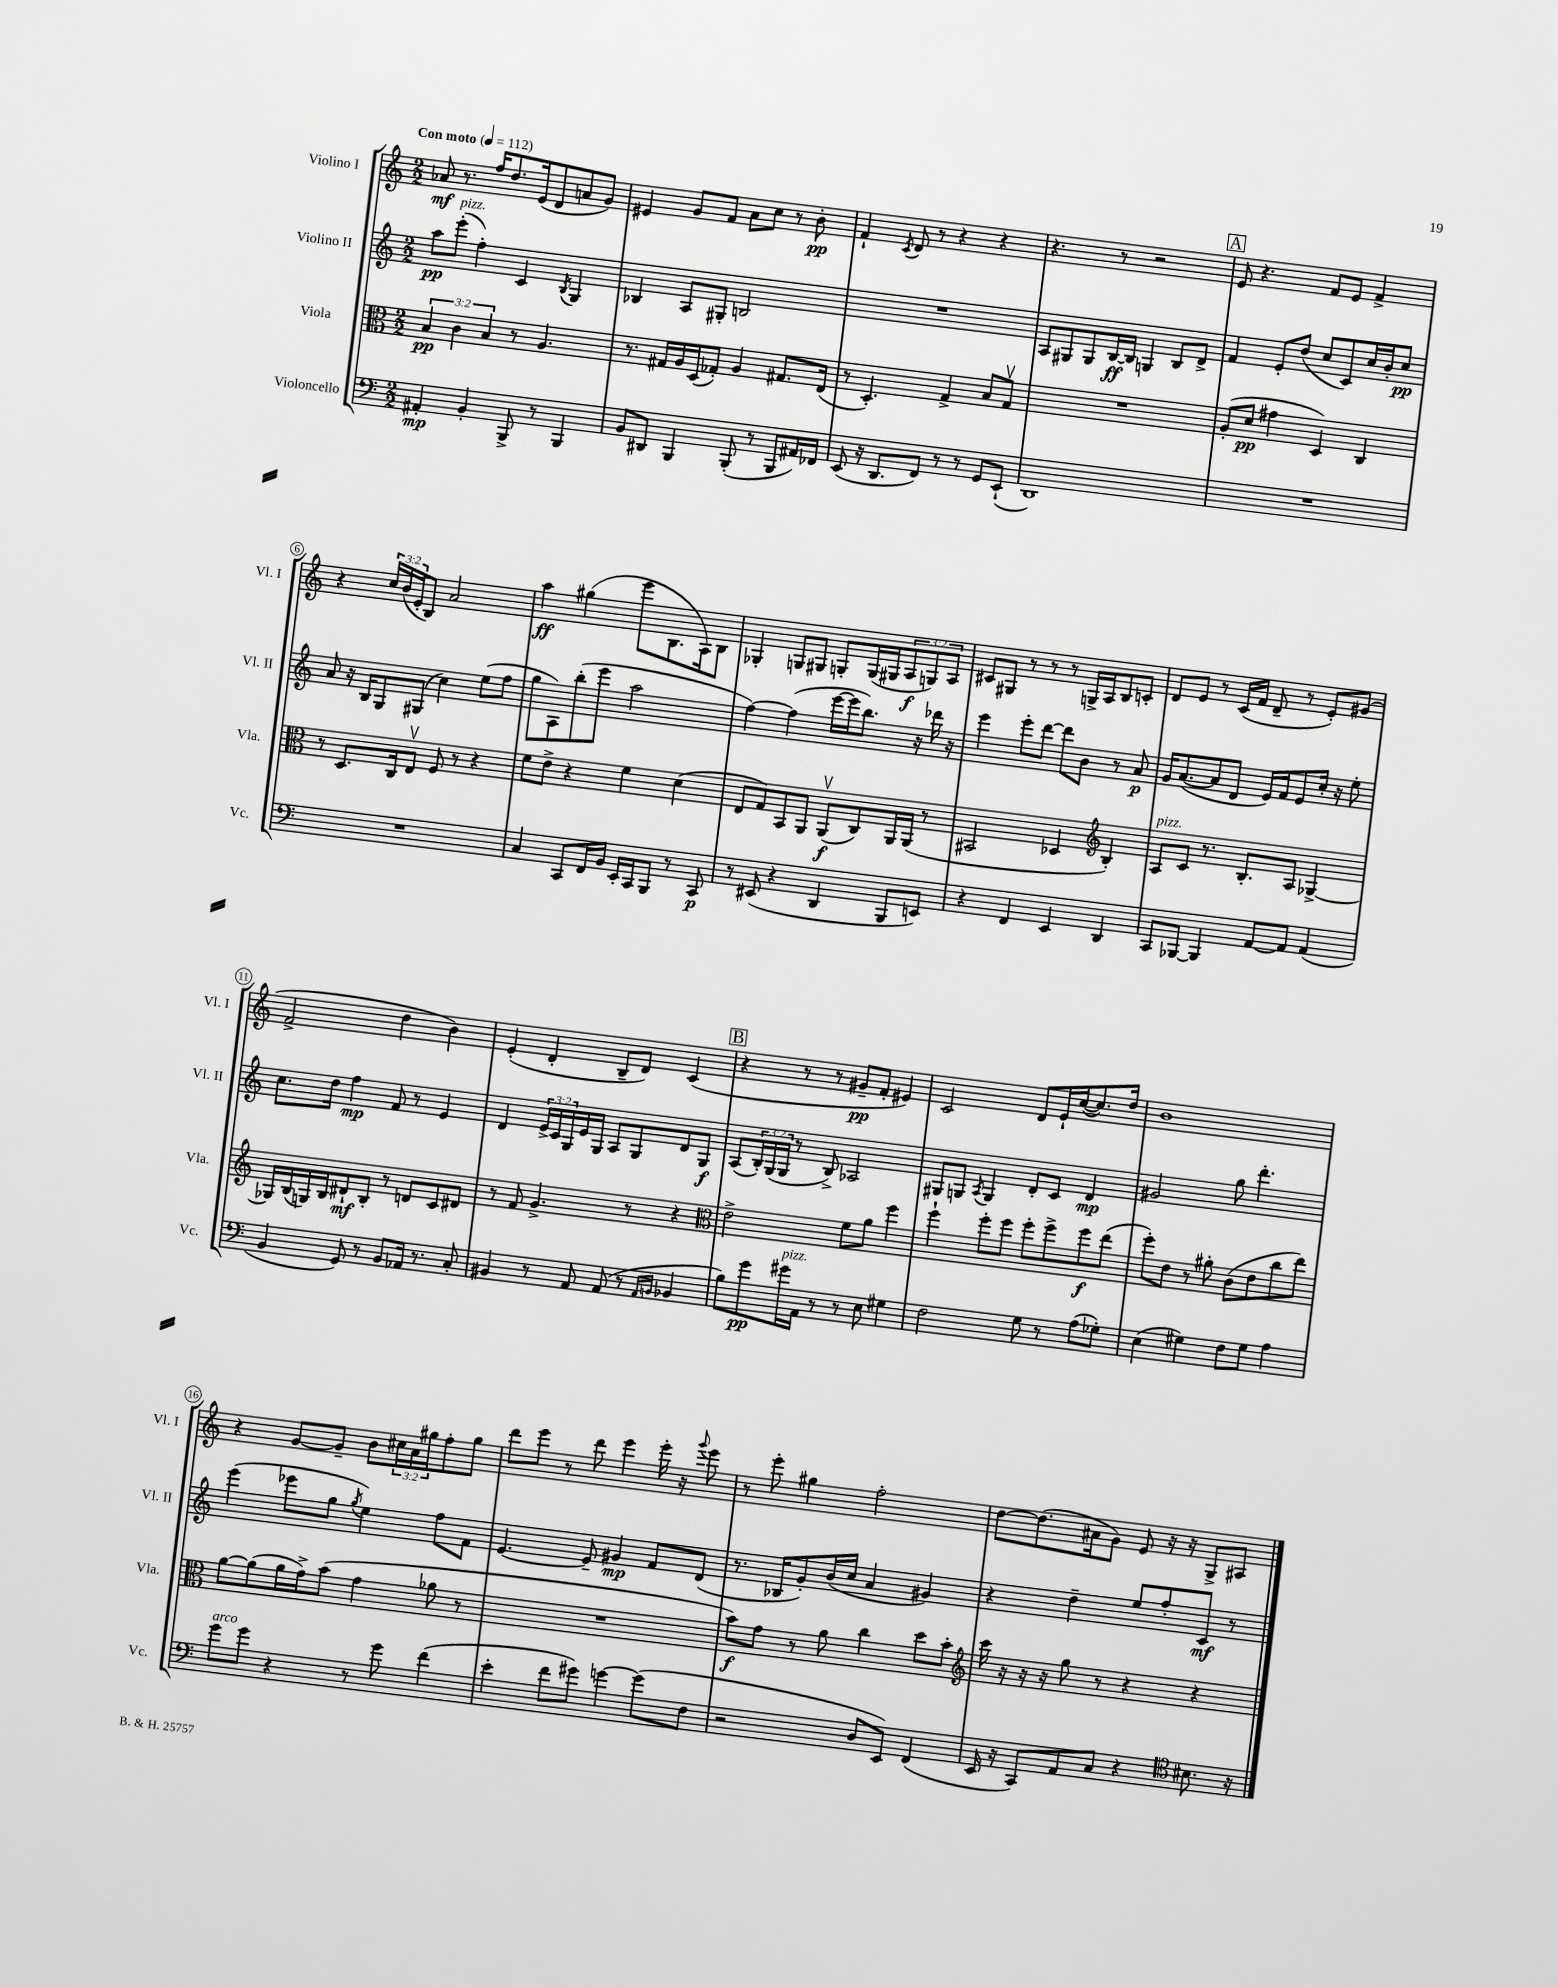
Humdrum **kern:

**kern	**kern	**kern	**kern
*staff4	*staff3	*staff2	*staff1
*clefF4	*clefC3	*clefG2	*clefG2
*k[]	*k[]	*k[]	*k[]
*M2/2	*M2/2	*M2/2	*M2/2
*MM112	*MM112	*MM112	*MM112
4AA#'/	6B/	8aa\L	8a-/
.	.	(8eee'\J	8.r
.	6c\	.	.
4BB'/	.	4ff'\)	.
.	.	.	16ff/LK
.	6B/	.	.
.	.	.	8.dd/
8BBB^/	8r	4c/	.
.	.	.	(16e/k
8r	4.A/	.	8d/
.	.	8qB/	.
4BBB/	.	4G/	8a/
.	.	.	8g/J)
=	=	=	=
8BB/L	8.r	4B-/	4e#/
8DD#/J	.	.	.
.	16G#/LL	.	.
4BBB/	16A/	8A/L	8g/L
.	(16D/J	.	.
.	8G-'/J)	8G#'/J	8f/J
(8BBB'/	4A/	2B/	8a\L
8r	.	.	8cc\J
8BBB/L	8.G#/L	.	8r
16AA#/L)	.	.	8b'\
16FF-/JJ	(16E/Jk	.	.
=	=	=	=
(8EE/	8r	1r	4f`/
16r	4.D'/)	.	.
8.DD/L	.	.	.
.	.	.	8qc/
.	.	.	8d/
8FF/J)	.	.	8r
8r	4G^/	.	4r
8r	.	.	.
8GG/L	8B/L	.	4r
(8EE`/J	8Gv/J	.	.
=	=	=	=
1DD)	1r	8A/L	4.r
.	.	8G#/	.
.	.	8G#/	.
.	.	[16B/L	8r
.	.	16B/]JJ	.
.	.	4G/	2r
.	.	8B/L	.
.	.	8d^/J	.
=	=	=	=
1r	(8A'/L	4f/	8e/
.	8d/J	.	4.r
.	4g#\	8e'/L	.
.	.	(8dd/J	.
.	4D/)	8cc/L	8f/L
.	.	8c/)	8e/J
.	4C/	16cc/L	4f^/
.	.	16b'/J	.
.	.	8cc/J	.
=	=	=	=
1r	8r	8a/	4r
.	8.D/L	16r	.
.	.	16B/LK	.
.	.	8G/	24cc/LL
.	.	.	(24b/
.	16C/k	.	.
.	.	.	24e'/J
.	8Ev/J	(8G#/J	8B/J)
.	8F/	4cc\)	2a/
.	8r	.	.
.	4r	(8ee\L	.
.	.	8ff\J	.
=	=	=	=
4C/	8f\L	8gg\L	4aa\
.	8e^\J	8A\)	.
8CC/L	4r	(8bb'\	(4gg#\
16FF/L	.	8eee\J	.
16BB/JJ	.	.	.
16EE'/LL	4f\	2aa\	8eee\L
16CC/J	.	.	.
8BBB/J	.	.	8.B\
8r	(4d\	.	.
.	.	.	16A\k)
8CC/	.	.	8B\J
=	=	=	=
8r	8E/L	[4ff\)	4G-'/
(8EE#/	8G/)	.	.
4r	8BB/	(4ff\]	8G/L
.	8AA/J	.	8G#/J
4DD/	(8AAv/L	[16eee\LL	8G'/L
.	.	16eee\]J	.
.	8C/)	8.bb\J)	(16G/L
.	.	.	16G#/J
8BBB/L	16AA/L	.	12A/
.	(16AA/JJ	16r	.
.	.	.	12G/)
8EE/J)	8r	16ddd-\	.
.	.	.	12A/J
.	.	16r	.
=	=	=	=
4r	2BB#/	4eee\	8c#/L
.	.	.	8G#/J
4FF/	.	8eee'\L	8r
.	.	[8ddd\J	8r
4EE/	4D-/	8ddd\]L	8r
.	.	8b\J	16G^/LL
.	.	.	16A/J
*	*clefG2	*	*
4DD/	4B'/)	8r	8B/
.	.	8a/	8c'/J
=	=	=	=
8CC/L	8A/L	16g/LK	8d/L
.	.	([8.a/	.
[8BBB-/J	8c/J	.	8e/J
4BBB-/]	8.r	8a/]	8r
.	.	8d/J	(16c/LL
.	8.B'/L	.	16f/JJ
[8AA/L	.	16e/LL)	8d~/
.	.	16f/J	.
8AA/]J	8A/J	8e/	8r
(4AA/	[4G-^/	16cc'/Jk	8e'/L)
.	.	16r	.
.	.	8ee'\	(8g#/J
=	=	=	=
4BB/	16G-/]LL	8.cc\L	2f^/
.	(16B/	.	.
.	16G/)	.	.
.	16B/J	16dd\Jk	.
8GG/)	8d#`/	4ff\	.
8r	8B'/J	.	.
8BB/L	8r	8f/	4dd\
16AA-/Jk	8d/L	8r	.
8.r	.	.	.
.	8c/	4e/	4b\)
8C'/	8d#/J	.	.
=	=	=	=
4BB#/	8r	4d/	(4e'/
.	8f/	.	.
8r	4.g^/	24e^/LL	4d'/
.	.	24c/	.
.	.	24G/	.
8AA/	.	16e/	.
.	.	16G/JJ	.
(8AA/	.	8A/L	8B~/L
8r	8r	8G/	8d/J)
16qqAA/LL	.	.	.
16qqBB/JJ	.	.	.
4BB-/	4r	8d/	(4c/
.	.	8G/J	.
=	=	=	=
*	*clefC3	*	*
8B\L)	2e^\	(8A/L	4r
8g\	.	24B'/L)	.
.	.	(24G/	.
.	.	24G/JJ	.
16g#\L	.	8r	8r
16AA\JJ	.	.	.
8r	.	8B^/)	8r
8r	8f\L	2A-/	8g#~/L
8E\	8a\J	.	8f'/J
4G#\	4ff\	.	4e#/)
=	=	=	=
2F\	4ff`\	8G#/L	2c/
.	.	8G/J	.
.	.	8qA/	.
.	8ff'\L	4G/	.
.	8ff\J	.	.
8G\	8ff'\L	8d'/L	8d/L
8r	8ff^\	8c/J	16e`/L
.	.	.	([16cc/J
(8A\L	8ff\	4d/	8.cc/])
8G-'\J)	(8ee\J	.	.
.	.	.	16dd/Jk
=	=	=	=
(4E\	8ff'\L)	2g#/	1b
.	8e\J	.	.
4G#\)	8r	.	.
.	8a#'\	.	.
8F\L	(8c\L	8gg\	.
8G#\J	8e\	4.ddd'\	.
4A\	8cc\	.	.
.	8ee\J)	.	.
=	=	=	=
8g\L	[8a\L	(4eee\	4r
8g\J	(8a\]	.	.
4r	16a\L	8eee-\L	[8g/L
.	16g^\J)	.	.
.	(8b\J	8gg\J	8g~/]J
.	.	8qgg/	.
8r	4g\	4ee\)	8b\L
8g\	.	.	24cc#\L
.	.	.	24a\
.	.	.	24gg#\J
(4f\	8a-\	8ff\L	8ff'\
.	8r	8f\J	8gg#\J
=	=	=	=
4e'\	1r	[4.e/	8ddd\L
.	.	.	8eee\J
8f\L	.	.	8r
8g#\J)	.	8e~/]	8ddd\
[4g\	.	4g#/	4eee\
(8g\]L	.	8f/L	16eee'\
.	.	.	16r
.	.	.	8qqggg/
8F\J	.	(8d/J	8eee\
=	=	=	=
2r	8b\L)	8.r	8r
.	8g\J	.	8eee'\
.	.	16B-/LK	.
.	8r	8g'/)	4gg#\
.	8a\	(16b/L	.
.	.	16cc/JJ	.
8D/L	4cc\	4a/	2ff'\
8EE/J)	.	.	.
(4FF/	8dd\L	4g#/)	.
.	8b'\J	.	.
=	=	=	=
*	*clefG2	*	*
16EE/	16ccc\	4r	[8dd\L
16r	16r	.	.
8CC/L)	16r	.	(8.dd\]
.	16r	.	.
8AA/	8gg\	4dd~\	.
.	.	.	16a#\k
8C/J	8r	.	8g\J)
4r	4r	8ee/L	8e/
.	.	8ff'/	16r
.	.	.	16r
*clefC4	*	*	*
8.B#\	4r	8c/J	8G^/L
.	.	8r	8A#/J
16r	.	.	.
==	==	==	==
*-	*-	*-	*-
